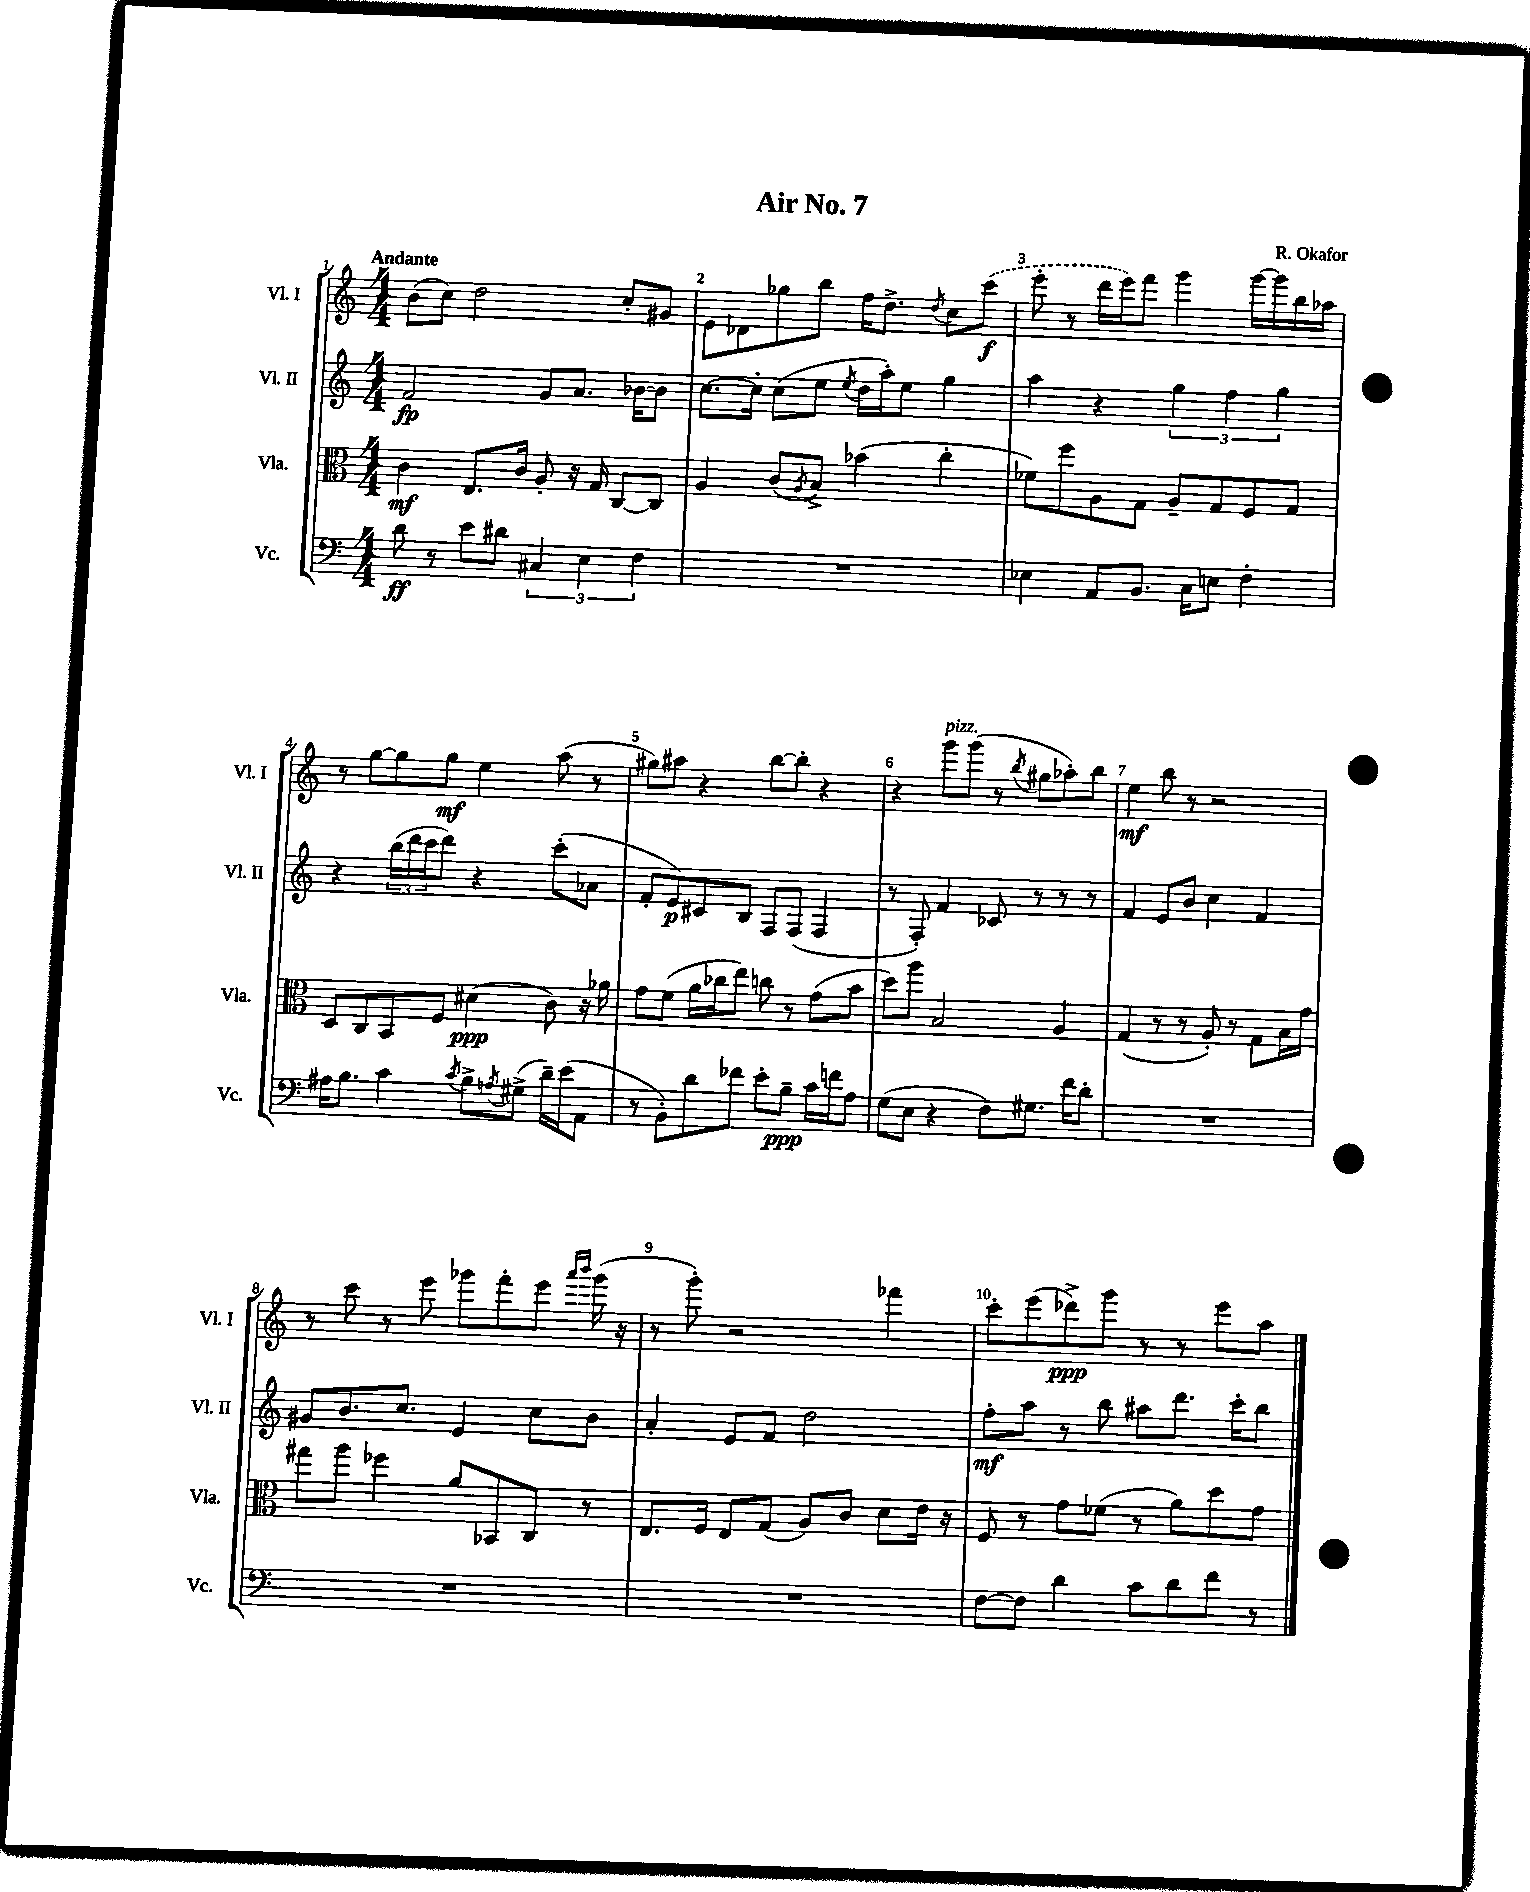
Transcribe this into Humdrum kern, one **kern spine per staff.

**kern	**dynam	**kern	**dynam	**kern	**dynam	**kern	**dynam
*part4	*part4	*part3	*part3	*part2	*part2	*part1	*part1
*staff4	*staff4	*staff3	*staff3	*staff2	*staff2	*staff1	*staff1
*I"Vc.	*	*I"Vla.	*	*I"Vl. II	*	*I"Vl. I	*
*I'Vc.	*	*I'Vla.	*	*I'Vl. II	*	*I'Vl. I	*
*clefF4	*	*clefC3	*	*clefG2	*	*clefG2	*
*k[]	*	*k[]	*	*k[]	*	*k[]	*
*M4/4	*	*M4/4	*	*M4/4	*	*M4/4	*
=1	=1	=1	=1	=1	=1	=1	=1
!	!	!	!	!	!	!LO:TX:a:B:t=Andante	!
8d\	ff	4c\	mf	2f/	fp	(8b\L	.
8r	.	.	.	.	.	8cc\J)	.
8e\L	.	8.E/L	.	.	.	2dd\	.
8d#X\J	.	.	.	.	.	.	.
.	.	16c/Jk	.	.	.	.	.
6C#X/	.	8A'/	.	8g/L	.	.	.
.	.	16r	.	8.a/J	.	.	.
6E\	.	.	.	.	.	.	.
.	.	16G/	.	.	.	.	.
.	.	[8C/L	.	.	.	8cc'/L	.
.	.	.	.	[16b-X\KL	.	.	.
6F\	.	.	.	.	.	.	.
.	.	8C/J]	.	8b-\J]	.	8g#X/J	.
=2	=2	=2	=2	=2	=2	=2	=2
1r	.	4A/	.	[8.cc\L	.	8e\L	.
.	.	.	.	.	.	8d-X\	.
.	.	.	.	16cc'\Jk]	.	.	.
.	.	(8c/L	.	(8cc\L	.	8gg-X\	.
.	.	8qA/	.	.	.	.	.
.	.	8B^/J)	.	8ee\J	.	8bb\J	.
.	.	.	.	8qee/	.	.	.
.	.	(4b-X\	.	16dd\LL	.	16ff\KL	.
.	.	.	.	16aa'\J)	.	8.dd^\J	.
.	.	.	.	8ee\J	.	.	.
.	.	.	.	.	.	8qdd/	.
.	.	4cc'\	.	4gg\	.	8cc\L	.
.	.	.	.	.	.	(8ccc\J	f
=3	=3	=3	=3	=3	=3	=3	=3
4E-X\	.	8f-X\L)	.	4aa\	.	8eee'\	.
.	.	8ff\	.	.	.	8r	.
8AA/L	.	8A\	.	4r	.	16ddd\LL	.
.	.	.	.	.	.	16eee\J)	.
8.BB/J	.	8G\J	.	.	.	8fff\J	.
.	.	8A~/L	.	6gg\	.	4ggg\	.
16C\KL	.	.	.	.	.	.	.
8En\J	.	8G/	.	.	.	.	.
.	.	.	.	6ff\	.	.	.
4F'\	.	8F/	.	.	.	[16ggg\LL	.
.	.	.	.	.	.	16ggg\]	.
.	.	.	.	6gg\	.	.	.
.	.	8G/J	.	.	.	16bb\	.
.	.	.	.	.	.	16aa-X\JJ	.
!!LO:LB:g=z
=4	=4	=4	=4	=4	=4	=4	=4
16A#X\KL	.	8D/L	.	4r	.	8r	.
8.B\J	.	.	.	.	.	.	.
.	.	8C/	.	.	.	[8gg\L	.
4c\	.	8BB/	.	(24bb\LL	.	8gg\]	.
.	.	.	.	24ddd\	.	.	.
.	.	.	.	24ccc\J	.	.	.
.	.	8F/J	.	8ddd\J)	.	8gg\J	mf
8qc/	.	.	.	.	.	.	.
8B^\L	.	(4d#X\	ppp	4r	.	4ee\	.
8qAn/	.	.	.	.	.	.	.
(8G#X^\J	.	.	.	.	.	.	.
16d~\LL)	.	8c\)	.	(8ccc'\L	.	(8aa\	.
(16e\J	.	.	.	.	.	.	.
8AA\J	.	16r	.	8a-X\J	.	8r	.
.	.	16a-X\	.	.	.	.	.
=5	=5	=5	=5	=5	=5	=5	=5
8r	.	8g\L	.	8f'/L	.	8gg#X\L)	.
8BB'\L)	.	(8f\J	.	8e/)	p	8aa#X\J	.
8d\	.	16a\LL	.	8c#X/	.	4r	.
.	.	16cc-X\J	.	.	.	.	.
8f-X\J	.	8ee\J)	.	8B/J	.	.	.
8e'\L	.	8ccn\	.	8F/L	.	[8bb\L	.
8B~\J	ppp	8r	.	(8F/J	.	8bb'\J]	.
16c\LL	.	(8g\L	.	4F/	.	4r	.
16fn\J	.	.	.	.	.	.	.
8A\J	.	8b\J	.	.	.	.	.
=6	=6	=6	=6	=6	=6	=6	=6
(8G\L	.	8dd\L)	.	8r	.	4r	.
8E\J	.	8aa\J	.	8F'/)	.	.	.
!	!	!	!	!	!	!LO:TX:a:i:t=pizz.	!
4r	.	2B/	.	4f/	.	8ggg\L	.
.	.	.	.	.	.	(8ggg\J	.
8F\L)	.	.	.	8c-X/	.	8r	.
.	.	.	.	.	.	8qbb/	.
8.G#X\J	.	.	.	8r	.	8gg#X\L	.
.	.	4A/	.	8r	.	8aa-X'\)	.
16f\KL	.	.	.	.	.	.	.
8d'\J	.	.	.	8r	.	8bb\J	.
=7	=7	=7	=7	=7	=7	=7	=7
1r	.	(4G/	.	4f/	.	4ee\	mf
.	.	8r	.	8e/L	.	8bb\	.
.	.	8r	.	8b/J	.	8r	.
.	.	8A'/)	.	4cc\	.	2r	.
.	.	8r	.	.	.	.	.
.	.	8G\L	.	4f/	.	.	.
.	.	16B\L	.	.	.	.	.
.	.	16g\JJ	.	.	.	.	.
!!LO:LB:g=z
=8	=8	=8	=8	=8	=8	=8	=8
1r	.	8gg#X\L	.	8g#X/L	.	8r	.
.	.	8aa\J	.	8.b/	.	8ccc\	.
.	.	4ff-X\	.	.	.	8r	.
.	.	.	.	8.cc/J	.	.	.
.	.	.	.	.	.	8eee\	.
.	.	8a/L	.	4e/	.	8ggg-X\L	.
.	.	8BB-X/	.	.	.	8fff'\	.
.	.	8C/J	.	8cc\L	.	8eee\J	.
.	.	.	.	.	.	16qqaaa/LL	.
.	.	.	.	.	.	16qqbbb/JJ	.
.	.	8r	.	8b\J	.	(16ggg-\	.
.	.	.	.	.	.	16r	.
=9	=9	=9	=9	=9	=9	=9	=9
1r	.	8.E/L	.	4a'/	.	8r	.
.	.	.	.	.	.	8ggg'\)	.
.	.	16F/Jk	.	.	.	.	.
.	.	8E/L	.	8e/L	.	2r	.
.	.	(8G/J	.	8f/J	.	.	.
.	.	8A/L)	.	2dd\	.	.	.
.	.	8c/J	.	.	.	.	.
.	.	8d\L	.	.	.	4fff-X\	.
.	.	16e\Jk	.	.	.	.	.
.	.	16r	.	.	.	.	.
=10	=10	=10	=10	=10	=10	=10	=10
[8F\L	.	8F/	.	8ff'\L	mf	8ccc'\L	.
8F\J]	.	8r	.	8aa\J	.	(8eee\	.
4d\	.	8g\L	.	8r	.	8ddd-X^\)	ppp
.	.	(8f-X\J	.	8bb\	.	8ggg\J	.
8c\L	.	8r	.	8aa#X\L	.	8r	.
8d\	.	8a\L)	.	8.ddd\J	.	8r	.
8f\J	.	8dd\	.	.	.	8eee\L	.
.	.	.	.	16ccc'\KL	.	.	.
8r	.	8g\J	.	8bb\J	.	8aa\J	.
==	==	==	==	==	==	==	==
*-	*-	*-	*-	*-	*-	*-	*-
